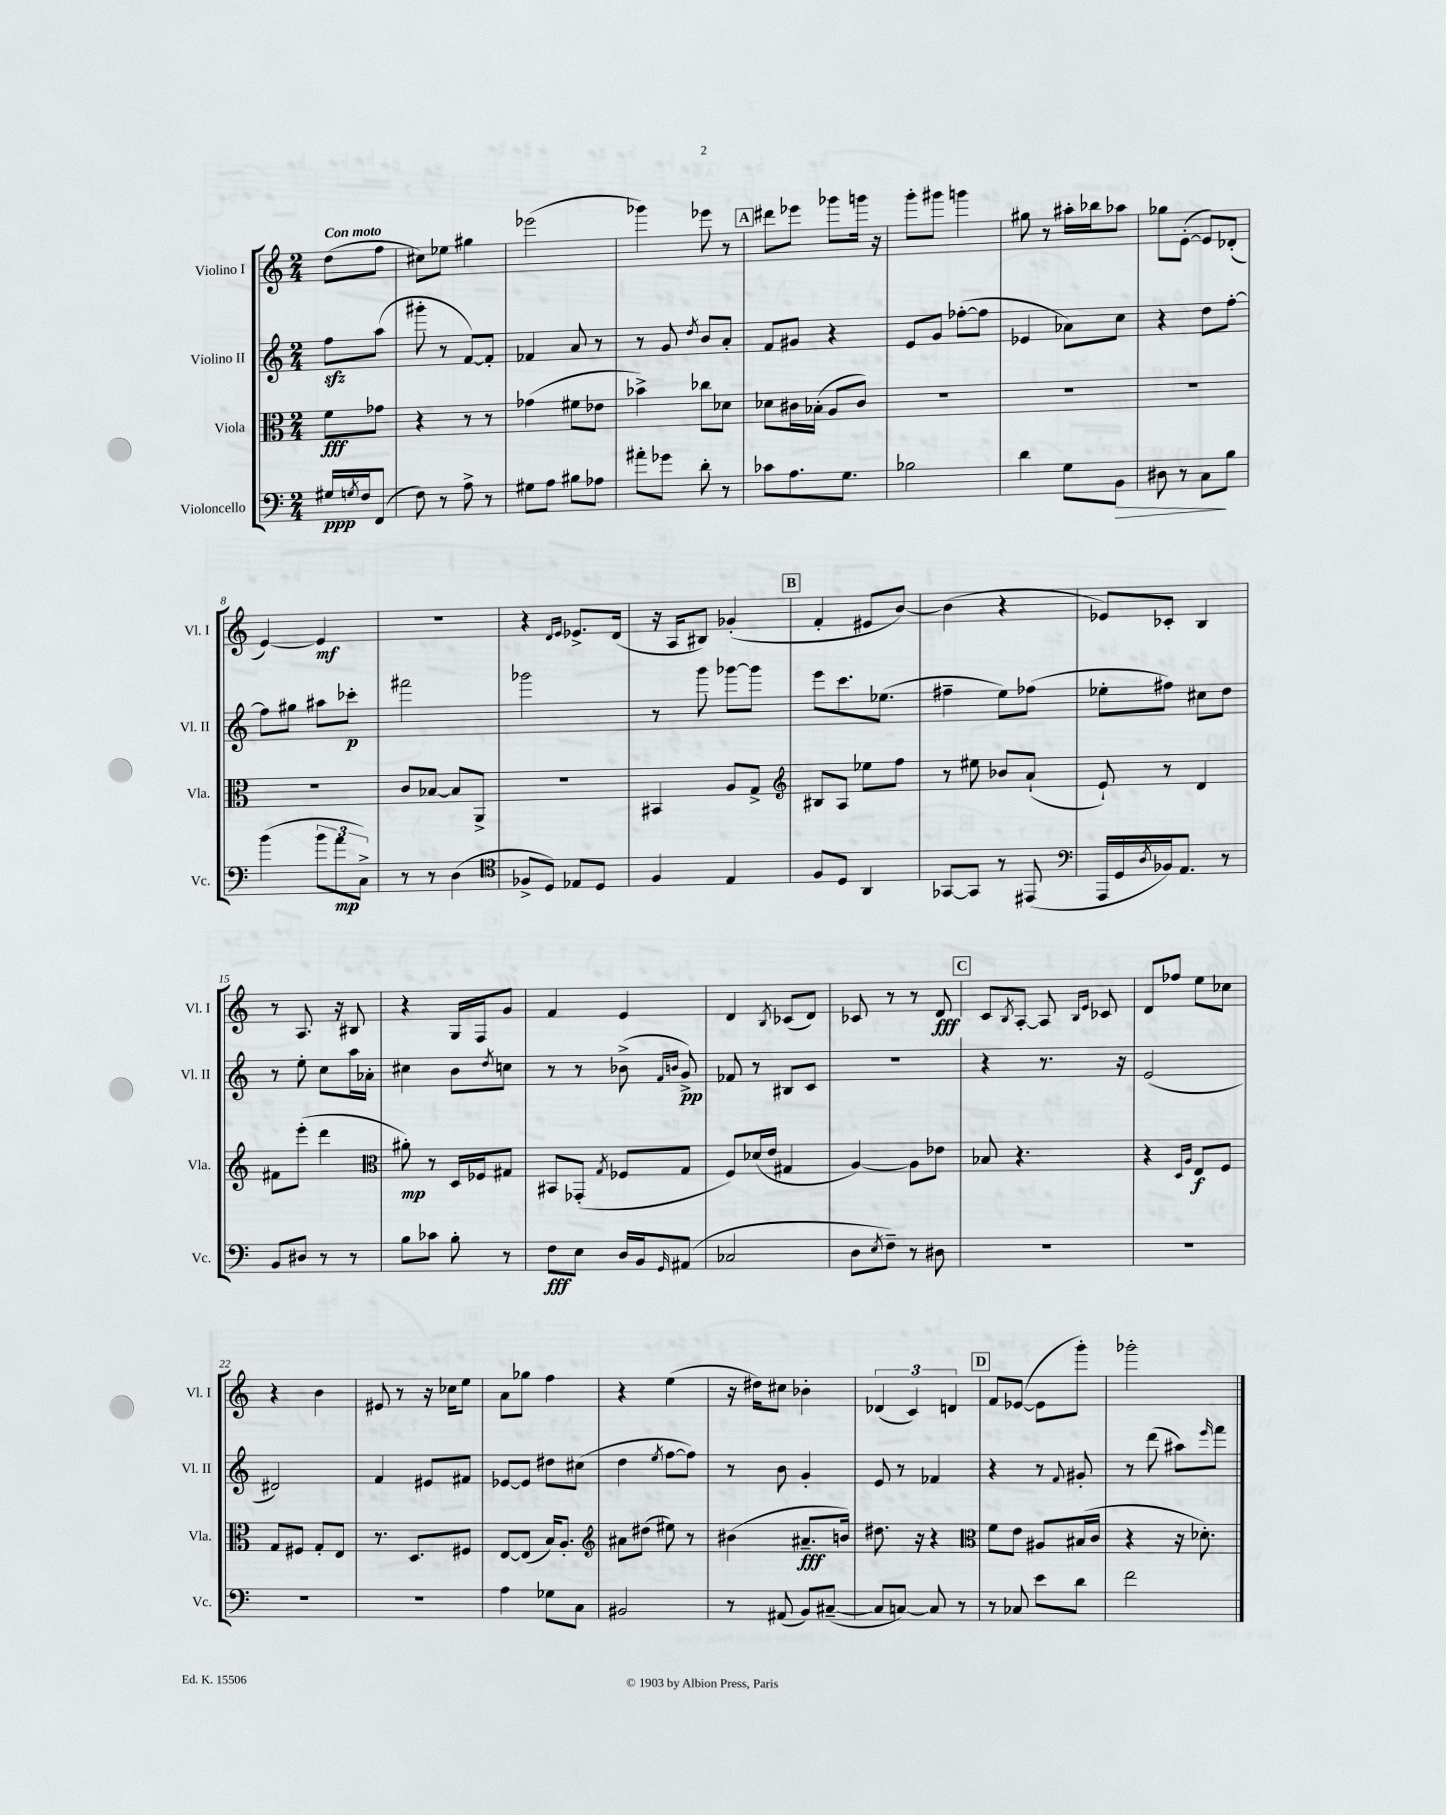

**kern	**dynam	**kern	**dynam	**kern	**dynam	**kern	**dynam
*part4	*part4	*part3	*part3	*part2	*part2	*part1	*part1
*staff4	*staff4	*staff3	*staff3	*staff2	*staff2	*staff1	*staff1
*I"Violoncello	*	*I"Viola	*	*I"Violino II	*	*I"Violino I	*
*I'Vc.	*	*I'Vla.	*	*I'Vl. II	*	*I'Vl. I	*
*clefF4	*	*clefC3	*	*clefG2	*	*clefG2	*
*k[]	*	*k[]	*	*k[]	*	*k[]	*
*M2/4	*	*M2/4	*	*M2/4	*	*M2/4	*
=	=	=	=	=	=	=	=
!	!	!	!	!	!	!LO:TX:a:B:t=Con moto	!
16G#X/LL	ppp	8f\L	fff	8ffzz\L	.	(8dd\L	.
8qGn/	.	.	.	.	.	.	.
16F/J	.	.	.	.	.	.	.
(8FF/J	.	8g-X\J	.	(8aa\J	.	8ff\J	.
=1	=1	=1	=1	=1	=1	=1	=1
8F\)	.	4r	.	8ggg#X'\	.	8cc#X\L)	.
8r	.	.	.	8r	.	8ee-X\J	.
8A^\	.	8r	.	[8f/L)	.	4gg#X\	.
8r	.	8r	.	8f'/J]	.	.	.
=2	=2	=2	=2	=2	=2	=2	=2
8G#X\L	.	(4g-X\	.	4f-X/	.	(2eee-X\	.
8A\J	.	.	.	.	.	.	.
8B#X\L	.	8f#X\L	.	8a/	.	.	.
8A-X\J	.	8e-X\J	.	8r	.	.	.
=3	=3	=3	=3	=3	=3	=3	=3
8a#X'\L	.	4b-X^\)	.	8r	.	4ggg-X\)	.
8g-X\J	.	.	.	8g/	.	.	.
.	.	.	.	8qdd/	.	.	.
8d'\	.	8cc-X\L	.	8b/L	.	8eee-X\	.
8r	.	8d-X\J	.	8a'/J	.	8r	.
!!LO:REH:place=s1:t=A
=4	=4	=4	=4	=4	=4	=4	=4
8c-X\L	.	8d-X\L	.	8f/L	.	8ddd#X\L	.
8.A\	.	16c#X\L	.	8g#X/J	.	8eee-X\J	.
.	.	(16B-X'\JJ	.	.	.	.	.
.	.	8A/L	.	4r	.	8ggg-X\L	.
8.G\J	.	.	.	.	.	.	.
.	.	8c#/J)	.	.	.	16gggn\Jk	.
.	.	.	.	.	.	16r	.
=5	=5	=5	=5	=5	=5	=5	=5
2B-X\	.	2r	.	8e/L	.	8ggg'\L	.
.	.	.	.	8g/J	.	8ggg#X\J	.
.	.	.	.	([8ff-X'\L	.	4gggn\	.
.	.	.	.	8ff-\J]	.	.	.
=6	=6	=6	=6	=6	=6	=6	=6
4d\	.	2r	.	4e-X/	.	8gg#X\	.
.	.	.	.	.	.	8r	.
8G\L	.	.	.	8a-X\L)	.	16aa#X'\LL	.
.	.	.	.	.	.	16bb-X\J	.
!	!LO:HP:b	!	!	!	!	!	!
8BB\J	>	.	.	8cc\J	.	8aa-X\J	.
=7	=7	=7	=7	=7	=7	=7	=7
8D#X\	.	2r	.	4r	.	8gg-X\L	.
8r	.	.	.	.	.	([8e'\J	.
8C\L	.	.	.	8dd\L	.	8e/L])	.
8B\J	]	.	.	[8ff'\J	.	(8d-X'/J	.
!!LO:LB:g=z
=8	=8	=8	=8	=8	=8	=8	=8
(4b\	.	2r	.	8ff\L]	.	[4e/)	.
.	.	.	.	8gg#X\J	.	.	.
12b\L	.	.	.	8aa#X\L	.	4e/]	mf
12a\	mp	.	.	.	.	.	.
.	.	.	.	8ccc-X'\J	p	.	.
12C^\J)	.	.	.	.	.	.	.
=9	=9	=9	=9	=9	=9	=9	=9
8r	.	8c/L	.	2fff#X\	.	2r	.
8r	.	[8B-X/J	.	.	.	.	.
(4D\	.	8B-/L]	.	.	.	.	.
.	.	8AA^/J	.	.	.	.	.
=10	=10	=10	=10	=10	=10	=10	=10
*clefC4	*	*	*	*	*	*	*
8F-X^/L	.	2r	.	2ggg-X\	.	4r	.
8D/J)	.	.	.	.	.	.	.
.	.	.	.	.	.	16qqd/LL	.
.	.	.	.	.	.	16qqe/JJ	.
8E-X/L	.	.	.	.	.	8.e-X^/L	.
8D/J	.	.	.	.	.	.	.
.	.	.	.	.	.	(16d/Jk	.
=11	=11	=11	=11	=11	=11	=11	=11
4F/	.	4BB#X/	.	8r	.	16r	.
.	.	.	.	.	.	16A/KL	.
.	.	.	.	8ggg\	.	8B#X/J)	.
4E/	.	8A/L	.	[8ggg-X\L	.	(4g-X'/	.
.	.	8G^/J	.	8ggg-\J]	.	.	.
!!LO:REH:place=s1:t=B
=12	=12	=12	=12	=12	=12	=12	=12
*	*	*clefG2	*	*	*	*	*
8F/L	.	8B#X/L	.	8eee\L	.	4f'/	.
8D/J	.	8A/J	.	8.ccc\	.	.	.
4AA/	.	8ee-X\L	.	.	.	8e#X/L	.
.	.	.	.	(8.ee-X\J	.	.	.
.	.	8ff\J	.	.	.	[8b/J)	.
=13	=13	=13	=13	=13	=13	=13	=13
[8GG-X/L	.	8r	.	4ff#X~\	.	(4b\]	.
8GG-/J]	.	8ee#X\	.	.	.	.	.
8r	.	8b-X/L	.	8ee\L)	.	4r	.
(8EE#X/	.	(8a`/J	.	(8ff-X\J	.	.	.
=14	=14	=14	=14	=14	=14	=14	=14
*clefF4	*	*	*	*	*	*	*
16AAA/LL	.	8e`/)	.	8ee-X'\L	.	8e-X/L)	.
16GG/	.	.	.	.	.	.	.
8qD/	.	.	.	.	.	.	.
16BB-X/J)	.	8r	.	8ff#X\J)	.	8c-X'/J	.
8.AA/J	.	.	.	.	.	.	.
.	.	4d/	.	8cc#X\L	.	4B/	.
8r	.	.	.	8dd\J	.	.	.
!!LO:LB:g=z
=15	=15	=15	=15	=15	=15	=15	=15
8BB/L	.	8f#X\L	.	8r	.	8r	.
8D#X/J	.	(8eee'\J	.	8ee'\	.	8.A/	.
8r	.	4ddd\	.	8cc\L	.	.	.
.	.	.	.	.	.	16r	.
8r	.	.	.	16aa\L	.	8B#X/	.
.	.	.	.	16a-X'\JJ	.	.	.
=16	=16	=16	=16	=16	=16	=16	=16
*	*	*clefC3	*	*	*	*	*
8B\L	.	8a#X'\)	mp	4cc#X\	.	4r	.
8c-X\J	.	8r	.	.	.	.	.
8B'\	.	16D/LL	.	8b\L	.	16G/LL	.
.	.	16F-X/J	.	.	.	16F/J	.
.	.	.	.	8qdd/	.	.	.
8r	.	8G#X/J	.	8ccn\J	.	8g/J	.
=17	=17	=17	=17	=17	=17	=17	=17
8F\L	fff	8BB#X/L	.	8r	.	4f/	.
8E\J	.	(8GG-X'/J	.	8r	.	.	.
.	.	8qG/	.	.	.	.	.
16D/LL	.	8F-X/L	.	(8b-X^\	.	4e/	.
16BB/J	.	.	.	.	.	.	.
.	.	.	.	16qqf/LL	.	.	.
16qqGG/	.	.	.	16qqbn/JJ	.	.	.
(8AA#X/J	.	8G/J	.	8g^/)	pp	.	.
=18	=18	=18	=18	=18	=18	=18	=18
2C-X/	.	8F/L)	.	8f-X/	.	4d/	.
.	.	(16d-X/L	.	8r	.	.	.
.	.	16e/JJ	.	.	.	.	.
.	.	.	.	.	.	8qB/	.
.	.	4G#X/	.	8B#X/L	.	(8c-X/L	.
.	.	.	.	8c/J	.	8d/J)	.
=19	=19	=19	=19	=19	=19	=19	=19
8D\L	.	[4A/)	.	2r	.	8c-X/	.
8qE/	.	.	.	.	.	.	.
8F~\J)	.	.	.	.	.	8r	.
8r	.	8A\L]	.	.	.	8r	.
8D#X\	.	8e-X\J	.	.	.	8d/	fff
!!LO:REH:place=s1:t=C
=20	=20	=20	=20	=20	=20	=20	=20
2r	.	8B-X/	.	4r	.	8c/L	.
.	.	.	.	.	.	8qB/	.
.	.	4.r	.	.	.	[8A'/J	.
.	.	.	.	8.r	.	8A/]	.
.	.	.	.	.	.	16qqB/LL	.
.	.	.	.	.	.	16qqe/JJ	.
.	.	.	.	.	.	8c-X/	.
.	.	.	.	16r	.	.	.
=21	=21	=21	=21	=21	=21	=21	=21
2r	.	4r	.	(2e/	.	8d/L	.
.	.	.	.	.	.	8ff-X/J	.
.	.	16qqD/LL	.	.	.	.	.
.	.	16qqA/JJ	.	.	.	.	.
.	.	8E/L	f	.	.	8ee\L	.
.	.	8F/J	.	.	.	8cc-X\J	.
!!LO:LB:g=z
=22	=22	=22	=22	=22	=22	=22	=22
2r	.	8G/L	.	2d#X/)	.	4r	.
.	.	8F#X/J	.	.	.	.	.
.	.	8G'/L	.	.	.	4b\	.
.	.	8E/J	.	.	.	.	.
=23	=23	=23	=23	=23	=23	=23	=23
2r	.	8.r	.	4f/	.	8e#X/	.
.	.	.	.	.	.	8r	.
.	.	8.D/L	.	.	.	.	.
.	.	.	.	8e#X/L	.	16r	.
.	.	.	.	.	.	16cc-X\KL	.
.	.	8F#X/J	.	8f#X/J	.	8ee\J	.
=24	=24	=24	=24	=24	=24	=24	=24
4A\	.	[8E/L	.	[8e-X/L	.	8a\L	.
.	.	(8E/J]	.	8e-/J]	.	8gg-X\J	.
8G-X\L	.	16B/KL)	.	8dd#X\L	.	4ff\	.
.	.	8.A'/J	.	.	.	.	.
8C\J	.	.	.	(8cc#X\J	.	.	.
=25	=25	=25	=25	=25	=25	=25	=25
*	*	*clefG2	*	*	*	*	*
2BB#X/	.	8a#X\L	.	4dd\	.	4r	.
.	.	(8dd#X\J	.	.	.	.	.
.	.	.	.	8qee/	.	.	.
.	.	8ee#X\)	.	[8ff\L	.	(4ee\	.
.	.	8r	.	8ff\J])	.	.	.
=26	=26	=26	=26	=26	=26	=26	=26
8r	.	(4b#X\	.	8r	.	16r	.
.	.	.	.	.	.	16dd#X\KL)	.
(8AA#X/	.	.	.	8b\	.	8cc#X\J	.
8BB/L)	.	8.a#X~/L	fff	4g'/	.	4b-X'\	.
([8C#X~/J	.	.	.	.	.	.	.
.	.	16bn/Jk)	.	.	.	.	.
=27	=27	=27	=27	=27	=27	=27	=27
8C#/L]	.	8.dd#X\	.	8e/	.	(6d-X/	.
[8Cn/J)	.	.	.	8r	.	.	.
.	.	.	.	.	.	6c/)	.
.	.	16r	.	.	.	.	.
8C/]	.	4r	.	4f-X/	.	.	.
.	.	.	.	.	.	6dn/	.
8r	.	.	.	.	.	.	.
!!LO:REH:place=s1:t=D
=28	=28	=28	=28	=28	=28	=28	=28
*	*	*clefC3	*	*	*	*	*
8r	.	8f\L	.	4r	.	8f/L	.
8C-X/	.	8e\J	.	.	.	([8e-X/J	.
8e\L	.	8A#X/L	.	8r	.	8e-\L]	.
.	.	.	.	8qqf/	.	.	.
8d\J	.	(16B#X/L	.	8g#X'/	.	8ggg'\J)	.
.	.	16c/JJ	.	.	.	.	.
=29	=29	=29	=29	=29	=29	=29	=29
2f\	.	4r	.	8r	.	2ggg-X'\	.
.	.	.	.	(8ddd\	.	.	.
.	.	16r	.	8aa#X\L)	.	.	.
.	.	8.d-X'\)	.	.	.	.	.
.	.	.	.	16qqeee/	.	.	.
.	.	.	.	8fff\J	.	.	.
==	==	==	==	==	==	==	==
*-	*-	*-	*-	*-	*-	*-	*-
